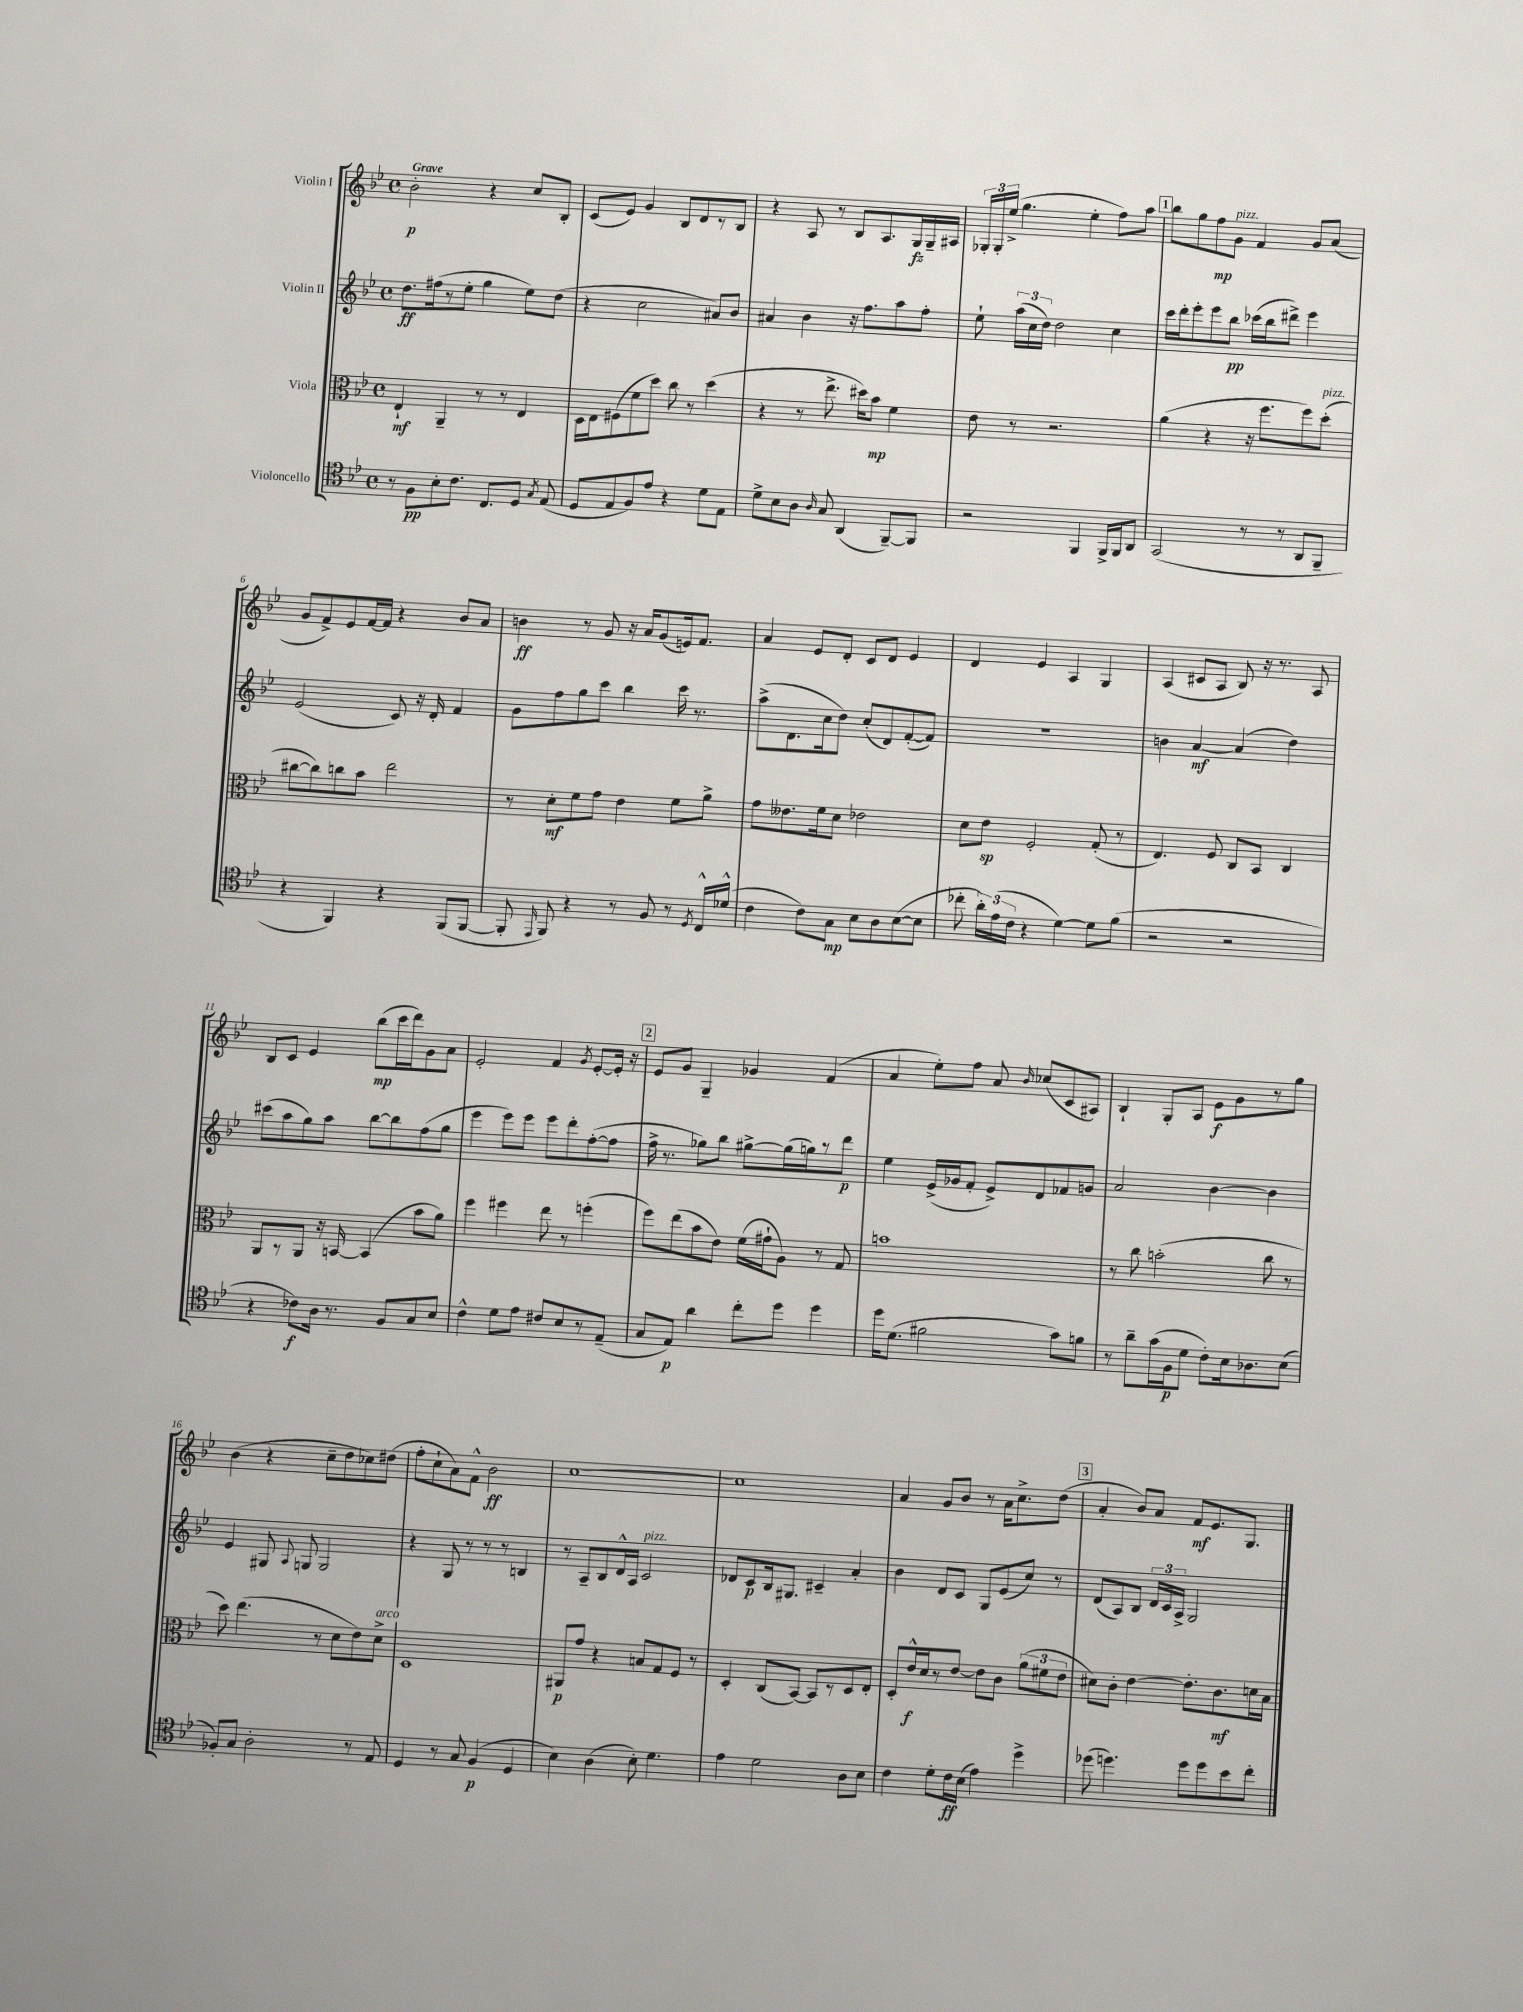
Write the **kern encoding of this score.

**kern	**dynam	**kern	**dynam	**kern	**dynam	**kern	**dynam
*part4	*part4	*part3	*part3	*part2	*part2	*part1	*part1
*staff4	*staff4	*staff3	*staff3	*staff2	*staff2	*staff1	*staff1
*I"Violoncello	*	*I"Viola	*	*I"Violin II	*	*I"Violin I	*
*clefC4	*	*clefC3	*	*clefG2	*	*clefG2	*
*k[b-e-]	*	*k[b-e-]	*	*k[b-e-]	*	*k[b-e-]	*
*M4/4	*	*M4/4	*	*M4/4	*	*M4/4	*
*met(c)	*	*met(c)	*	*met(c)	*	*met(c)	*
=1	=1	=1	=1	=1	=1	=1	=1
!	!	!	!	!	!	!LO:TX:a:B:t=Grave	!
8r	.	4E-`/	mf	8.dd\L	ff	2b-'\	p
8F\L	pp	.	.	.	.	.	.
.	.	.	.	(16ff#X\k	.	.	.
8B-'\	.	4AA~/	.	8r	.	.	.
8.c\J	.	.	.	8ee-'\J	.	.	.
.	.	8r	.	4gg\	.	4r	.
8.C/L	.	.	.	.	.	.	.
.	.	8r	.	.	.	.	.
8D/J	.	4E-/	.	8ee-\L)	.	8cc/L	.
8qG/	.	.	.	.	.	.	.
(8E-/	.	.	.	(8dd\J	.	8B-'/J	.
=2	=2	=2	=2	=2	=2	=2	=2
8D/L	.	16D\LL	.	4r	.	(8c/L	.
.	.	16E-\J	.	.	.	.	.
8E-/	.	(8F#X\	.	.	.	8e-/J)	.
8F/)	.	8f\	.	2cc\	.	4g/	.
8e-/J	.	8dd\J)	.	.	.	.	.
4r	.	8cc\	.	.	.	8B-/L	.
.	.	8r	.	.	.	8d/	.
8d\L	.	(4dd\	.	8a#X/L)	.	8r	.
8E-\J	.	.	.	8b-/J	.	8B-/J	.
=3	=3	=3	=3	=3	=3	=3	=3
8d^\L	.	4r	.	4a#X/	.	4r	.
8B-\	.	.	.	.	.	.	.
8A\J	.	8r	.	4b-\	.	8A/	.
16qqA/	.	.	.	.	.	.	.
8G/	.	8.ee-^\	.	.	.	8r	.
(4AA/	.	.	.	16r	.	8B-/L	.
.	.	16dd#X\KL)	.	8.ff\L	.	.	.
.	.	8b-\J	mp	.	.	8.A/	.
[8FF~/L)	.	4f\	.	8aa\	.	.	.
.	.	.	.	.	.	16G/L	fz
8FF/J]	.	.	.	8ff'\J	.	16G~/	.
.	.	.	.	.	.	16A#X/JJ	.
=4	=4	=4	=4	=4	=4	=4	=4
2r	.	8e-\	.	8ee-`\	.	24G-X'/LL	.
.	.	.	.	.	.	24G-'/	.
.	.	.	.	.	.	(24ee-^/JJ	.
.	.	8r	.	(24aa\LL	.	4.gg\	.
.	.	.	.	24cc\	.	.	.
.	.	.	.	24dd\JJ)	.	.	.
.	.	2.r	.	2dd\	.	.	.
4FF/	.	.	.	.	.	4ee-'\	.
16FF^/LL	.	.	.	4cc\	.	8ff\L)	.
16FF/J	.	.	.	.	.	.	.
8AA/J	.	.	.	.	.	8aa\J	.
!!LO:REH:place=s1:t=1
=5	=5	=5	=5	=5	=5	=5	=5
(2GG/	.	(4a\	.	16ccc\LL	.	8bb-\L	.
.	.	.	.	16ddd'\J	.	.	.
.	.	.	.	8eee-'\	.	8gg\	.
.	.	4r	.	8eee-\	.	8ff\	mp
!	!	!	!	!	!	!LO:TX:a:i:t=pizz.	!
.	.	.	.	8bb-\J	pp	8g\J	.
8r	.	16r	.	(16ccc-X\LL	.	4f/	.
.	.	8.ff\L	.	16bb-\J	.	.	.
8r	.	.	.	8ddd#X^\J)	.	.	.
8AA/L	.	8ff\)	.	4eee-\	.	8g/L	.
!	!	!LO:TX:a:i:t=pizz.	!	!	!	!	!
8FF~/J	.	(8dd'\J	.	.	.	(8a/J	.
!!LO:LB:g=z
=6	=6	=6	=6	=6	=6	=6	=6
4r	.	[8cc#X\L	.	(2e-/	.	8g/L	.
.	.	8cc#\])	.	.	.	8f^/)	.
4FF/)	.	8ccn\	.	.	.	8e-/	.
.	.	8b-\J	.	.	.	[16f/L	.
.	.	.	.	.	.	16f/JJ]	.
4r	.	2ee-\	.	8c/)	.	4r	.
.	.	.	.	16r	.	.	.
.	.	.	.	16d'/	.	.	.
(8FF/L	.	.	.	4f/	.	8b-/L	.
[8FF/J	.	.	.	.	.	8a/J	.
=7	=7	=7	=7	=7	=7	=7	=7
8FF'/]	.	8r	.	8g\L	.	4bn\	ff
16qqEE-/	.	.	.	.	.	.	.
8FF/)	.	8d'\L	mf	8ff\	.	.	.
4r	.	8f\	.	8gg\	.	8r	.
.	.	8g\J	.	8ccc\J	.	8g/	.
8r	.	4e-\	.	4bb-\	.	16r	.
.	.	.	.	.	.	16a/KL	.
8F/	.	.	.	.	.	(8g/	.
8r	.	8f\L	.	16ccc\	.	16en/k)	.
.	.	.	.	8.r	.	8.f/J	.
8qD/	.	.	.	.	.	.	.
16C^^/LL	.	8a^\J	.	.	.	.	.
(16d-X^^/JJ	.	.	.	.	.	.	.
=8	=8	=8	=8	=8	=8	=8	=8
4c\	.	8g\L	.	(8aa^\L	.	4a/	.
.	.	8.e--X\	.	8.d\	.	.	.
8c\L)	.	.	.	.	.	8e-/L	.
.	.	16f\k	.	16cc\k	.	.	.
8G\J	mp	8d\J	.	8dd\J)	.	8d'/J	.
8B-\L	.	2e-X\	.	(8cc'/L	.	8c/L	.
8A\	.	.	.	8d/)	.	8d/J	.
([8B-\	.	.	.	([8f'/	.	4e-/	.
8B-\J]	.	.	.	8f/J])	.	.	.
=9	=9	=9	=9	=9	=9	=9	=9
8cc-X'\	.	8d\L	.	1r	.	4d/	.
24a'\LL)	.	8e-\J	sp	.	.	.	.
(24e-\	.	.	.	.	.	.	.
24c\JJ	.	.	.	.	.	.	.
4r	.	2F'/	.	.	.	4e-/	.
[4d\)	.	.	.	.	.	4A/	.
8d\L]	.	(8G'/	.	.	.	4G/	.
(8f\J	.	8r	.	.	.	.	.
=10	=10	=10	=10	=10	=10	=10	=10
2r	.	4.E-/)	.	4bn\	.	(4A/	.
.	.	.	.	[4a/	mf	8c#X/L	.
.	.	8F/	.	.	.	8A/J	.
2r	.	8C/L	.	(4a/]	.	8B-/)	.
.	.	8BB-/J	.	.	.	16r	.
.	.	.	.	.	.	8.r	.
.	.	4C/	.	4dd\)	.	.	.
.	.	.	.	.	.	8A/	.
!!LO:LB:g=z
=11	=11	=11	=11	=11	=11	=11	=11
4r	.	8AA/L	.	(8ccc#X\L	.	8B-/L	.
.	.	8r	.	8aa\	.	8c/J	.
8c-X\L)	f	8AA/J	.	8gg\)	.	4e-/	.
16A\Jk	.	16r	.	8aa\J	.	.	.
8.r	.	[16BBn/	.	.	.	.	.
.	.	(4BB/]	.	[8bb-\L	.	(8bb-\L	mp
8F/L	.	.	.	8bb-\]	.	16ccc\L	.
.	.	.	.	.	.	16ddd\J)	.
8G/	.	8b-\L	.	(8ff\	.	8g\	.
8B-/J	.	8a\J)	.	8gg\J	.	8a\J	.
=12	=12	=12	=12	=12	=12	=12	=12
4c^^\	.	4ff\	.	4eee-\	.	2e-'/	.
8d\L	.	4ff#X\	.	8eee-\L)	.	.	.
8e-\J	.	.	.	8eee-\J	.	.	.
8c#X/L	.	8ee-\	.	8eee-\L	.	4f/	.
8B-/	.	8r	.	8ddd'\	.	.	.
.	.	.	.	.	.	8qg/	.
8r	.	(4ffn'\	.	([8ff'\	.	[8e-'/L	.
(8E-~/J	.	.	.	8ff\J]	.	16e-'/Jk]	.
.	.	.	.	.	.	16r	.
!!LO:REH:place=s1:t=2
=13	=13	=13	=13	=13	=13	=13	=13
8G/L	.	8ff\L)	.	16ff^\	.	8e-/L	.
.	.	.	.	8.r	.	.	.
8E-/J)	p	(8ee-\	.	.	.	8g/J	.
4a\	.	8b-\	.	8gg-X\L)	.	4G~/	.
.	.	8e-\J)	.	8bb-\J	.	.	.
8cc'\L	.	(16f\LL	.	[8gg#X^\L	.	4g-X/	.
.	.	16g#X`\J	.	.	.	.	.
8dd\J	.	8A\J)	.	(16gg#\L]	.	.	.
.	.	.	.	16ggn\J)	.	.	.
4dd\	.	8r	.	8r	.	(4f/	.
.	.	8G/	.	8ddd\J	p	.	.
=14	=14	=14	=14	=14	=14	=14	=14
16dd\KL	.	1bn	.	4ee-\	.	4a/	.
(8.d\J	.	.	.	.	.	.	.
2f#X\	.	.	.	(16e-^/LL	.	8ee-'\L)	.
.	.	.	.	16g-X/J	.	.	.
.	.	.	.	8f'/J	.	8ff\J	.
.	.	.	.	8e-^/L)	.	8a/	.
.	.	.	.	.	.	16qqb-/	.
.	.	.	.	8d/	.	(8cc-X/L	.
8g\L)	.	.	.	8f-X/	.	8c/	.
8fn\J	.	.	.	8gn/J	.	8A#X/J)	.
=15	=15	=15	=15	=15	=15	=15	=15
8r	.	8r	.	2a/	.	4B-`/	.
8a~\L	.	8cc\	.	.	.	.	.
(16g\L	.	(2bn'\	.	.	.	8G'/L	.
16F\J	p	.	.	.	.	.	.
8d\J	.	.	.	.	.	8A/J	.
8c'\L)	.	.	.	[4b-\	.	8e-\L	f
16B-\k	.	.	.	.	.	8g\	.
8.A-X\	.	.	.	.	.	.	.
.	.	8cc\	.	4b-\]	.	8r	.
(8B-\J	.	8r	.	.	.	8gg\J	.
!!LO:LB:g=z
=16	=16	=16	=16	=16	=16	=16	=16
8F-X'/L)	.	8dd\)	.	4e-/	.	(4b-\	.
8G/J	.	(4.ee-\	.	.	.	.	.
2A'\	.	.	.	8G#X/	.	4r	.
.	.	.	.	8qqA/	.	.	.
.	.	.	.	8Gn/	.	.	.
.	.	8r	.	2G/	.	8cc~\L	.
.	.	8d\L	.	.	.	8dd\	.
8r	.	8e-\)	.	.	.	8cc-X\)	.
!	!	!LO:TX:a:i:t=arco	!	!	!	!	!
8E-/	.	8d^\J	.	.	.	(8dd#X\J	.
=17	=17	=17	=17	=17	=17	=17	=17
4D/	.	1D	.	4r	.	8ff'\L	.
.	.	.	.	.	.	8cc`\	.
8r	.	.	.	8G/	.	8a\)	.
8G/	.	.	.	8r	.	8f^^\J	.
(4F/	p	.	.	8r	.	2b-\	ff
.	.	.	.	8r	.	.	.
4D/	.	.	.	4Bn/	.	.	.
=18	=18	=18	=18	=18	=18	=18	=18
4B-\)	.	8AA#X/L	p	8r	.	[1cc	.
.	.	8g/J	.	8A~/L	.	.	.
(4A\	.	4r	.	8B-/	.	.	.
.	.	.	.	16d^^/L	.	.	.
.	.	.	.	16A/JJ	.	.	.
!	!	!	!	!LO:TX:a:i:t=pizz.	!	!	!
8B-'\)	.	8Bn/L	.	2c/	.	.	.
4.d\	.	8G/	.	.	.	.	.
.	.	8F/J	.	.	.	.	.
.	.	8r	.	.	.	.	.
=19	=19	=19	=19	=19	=19	=19	=19
4e-\	.	4D'/	.	8d-X/L	.	1cc]	.
.	.	.	.	8c/	p	.	.
2d\	.	(8C/L	.	16B-/k	.	.	.
.	.	.	.	8.G#X/J	.	.	.
.	.	[8BB-/J)	.	.	.	.	.
.	.	8BB-/L]	.	4c#X~/	.	.	.
.	.	8r	.	.	.	.	.
8A\L	.	8D/	.	4a'/	.	.	.
8B-\J	.	8E-'/J	.	.	.	.	.
=20	=20	=20	=20	=20	=20	=20	=20
4c\	.	8D'/L	.	4b-\	.	4a/	.
.	.	16e-^^/L	f	.	.	.	.
.	.	16d/J	.	.	.	.	.
8d'\L	.	8r	.	8d/L	.	8g/L	.
16c\L	ff	[8e-/J	.	8c/J	.	8b-/J	.
(16B-\JJ	.	.	.	.	.	.	.
4e-\)	.	8e-\L]	.	8G/L	.	8r	.
.	.	8c\J	.	(8e-/	.	16a\KL	.
.	.	.	.	.	.	8.cc^\	.
4dd^\	.	(12a\L	.	8cc/J)	.	.	.
.	.	12f#X\	.	.	.	.	.
.	.	.	.	8r	.	(8dd\J	.
.	.	12e-\J	.	.	.	.	.
!!LO:REH:place=s1:t=3
=21	=21	=21	=21	=21	=21	=21	=21
(8dd-X\	.	8d#X\L)	.	(8d/L	.	4a'/	.
4.ddn\)	.	8c'\J	.	8A/)	.	.	.
.	.	[4e-\	.	8B-/J	.	8b-/L)	.
.	.	.	.	24d/LL	.	8a/J	.
.	.	.	.	24c/	.	.	.
.	.	.	.	24A^/JJ	.	.	.
8dd\L	.	8.e-'\L]	.	2G/	.	8f/L	mf
8dd\	.	.	.	.	.	8.e-/	.
.	.	8.c\	mf	.	.	.	.
8b-\	.	.	.	.	.	.	.
.	.	.	.	.	.	8.G/J	.
8cc'\J	.	16dn\L	.	.	.	.	.
.	.	16B-\JJ	.	.	.	.	.
==	==	==	==	==	==	==	==
*-	*-	*-	*-	*-	*-	*-	*-
